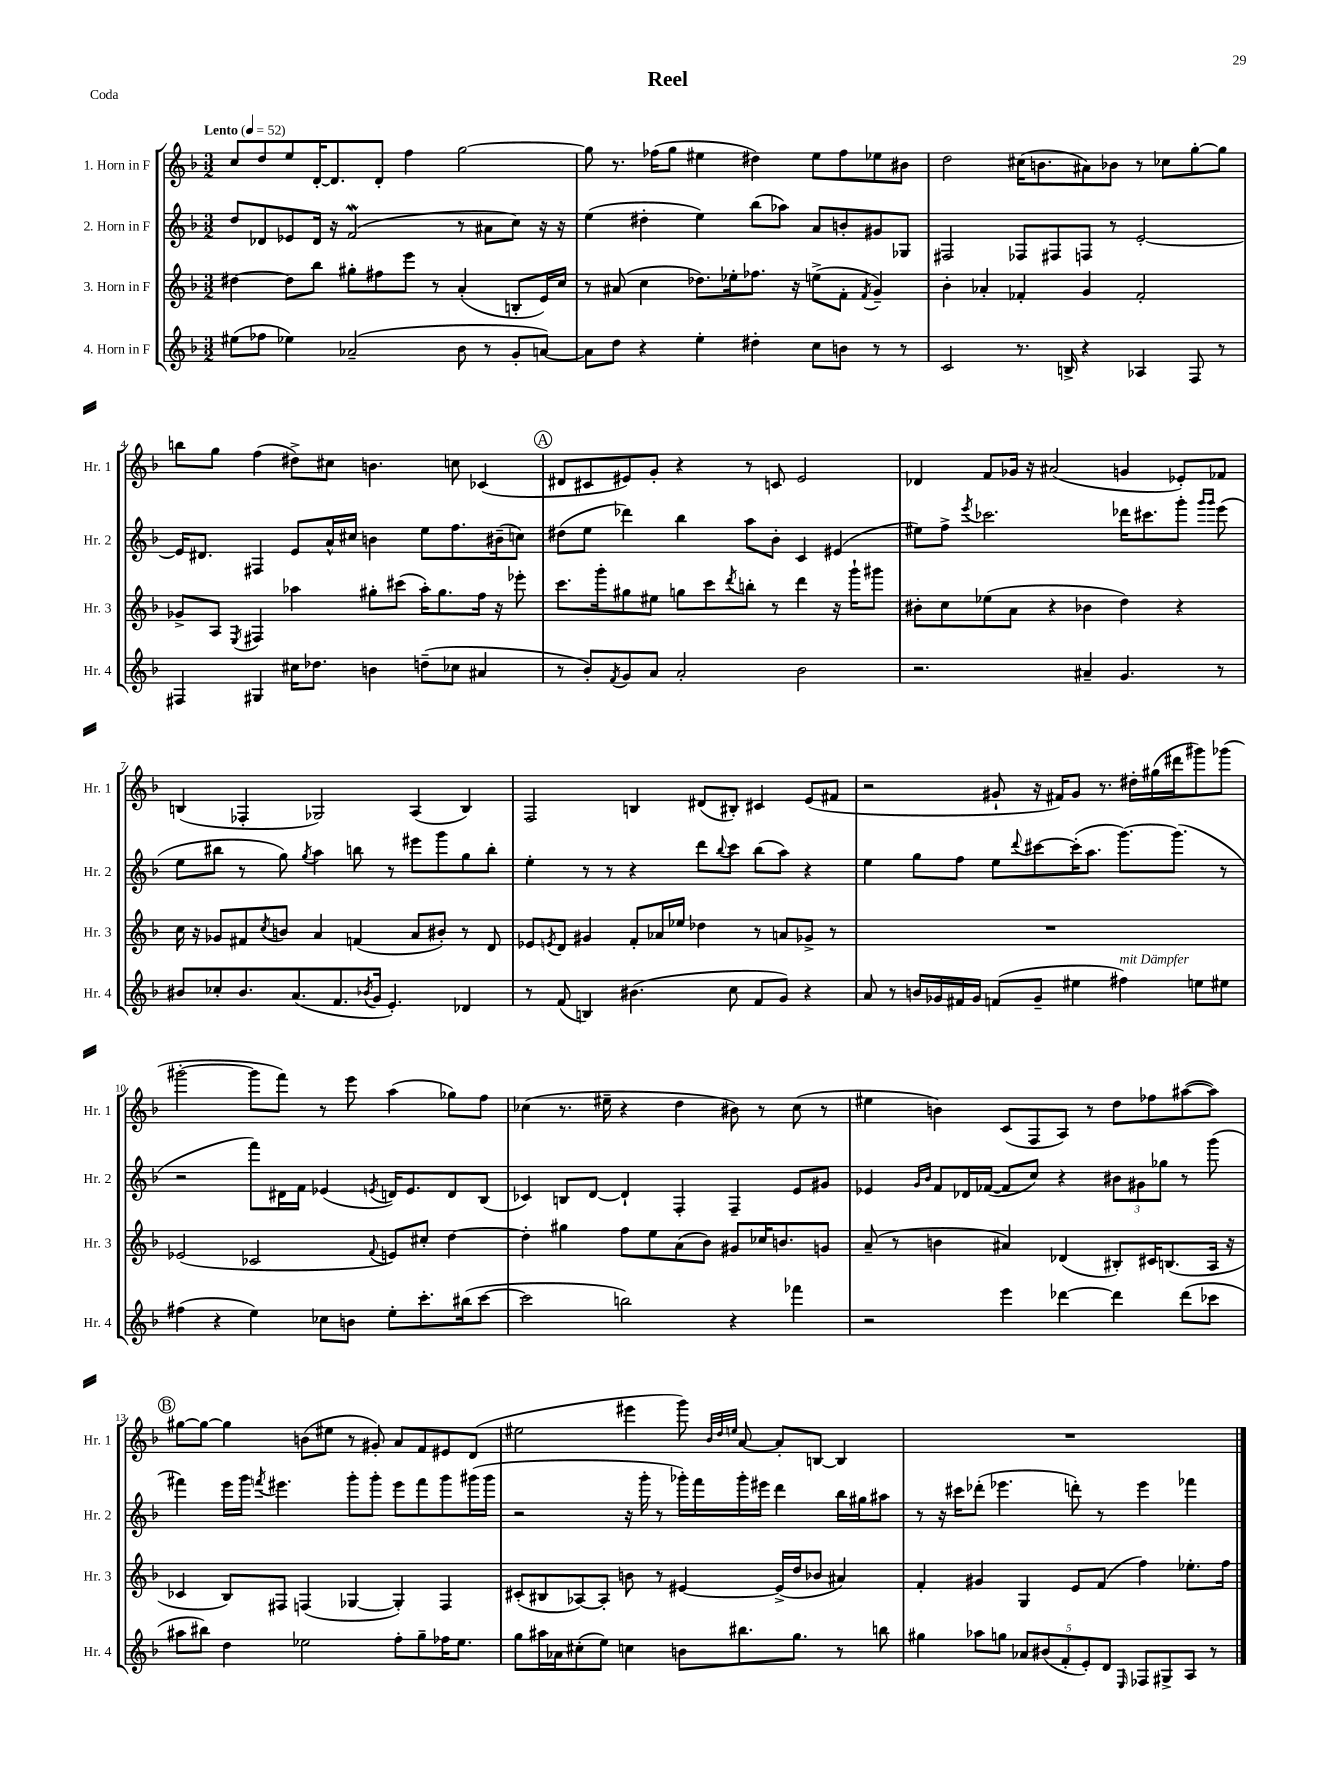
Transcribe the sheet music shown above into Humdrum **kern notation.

**kern	**kern	**kern	**kern
*staff4	*staff3	*staff2	*staff1
*clefG2	*clefG2	*clefG2	*clefG2
*k[b-]	*k[b-]	*k[b-]	*k[b-]
*M3/2	*M3/2	*M3/2	*M3/2
*MM52	*MM52	*MM52	*MM52
(8ee#	[4dd#	8dd	8cc
8ff-	.	8d-	8dd
4ee-)	8dd#]	8e-	8ee
.	8bb-	16d-	[16d'
.	.	16r	8.d]
(2a-~	8gg#'	(2f	.
.	8ff#	.	8d'
.	8eee	.	4ff
.	8r	.	.
8b-	(4a'	8r	[2gg
8r	.	8a#	.
8g'	8B'	8cc)	.
[8a)	16e)	16r	.
.	16cc	16r	.
=	=	=	=
8a]	8r	(4ee	8gg]
8dd	(8a#	.	8.r
4r	4cc	4dd#'	.
.	.	.	(16ff-
.	.	.	8gg
4ee'	8.dd-)	4ee)	4ee#
.	16ee-'	.	.
4dd#'	8.ff-	(8bb-	4dd#)
.	.	8aa-)	.
.	16r	.	.
8cc	(8ee^	8a	8ee#
8b	8f'	8b'	8ff-
.	8qf	.	.
8r	4g~)	8g#	8ee-
8r	.	8G-	8b#
=	=	=	=
2c	4b-'	2F#	2dd
.	4a-'	.	.
8.r	4f-'	8F-	(16cc#
.	.	.	8.b
.	.	8F#	.
16B^	.	.	.
4r	4g	8F	8a#)
.	.	8r	8b-
4A-	2f-'	[2e'	8r
.	.	.	8cc-
8F	.	.	[8gg'
8r	.	.	8gg]
=	=	=	=
4F#	8g-^	16e]	8bb
.	.	8.d#	.
.	8A	.	8gg
.	8qE	.	.
4G#	4F#	4F#	(4ff
16cc#	4aa-	8e	8dd#^)
8.dd-	.	.	.
.	.	16a^^	8cc#
.	.	16cc#	.
4b	8gg#'	4b	4.b
.	(8ccc#	.	.
(8dd~	16aa-')	8ee	.
.	8.gg#	.	.
8cc-	.	8.ff	8cc
4a#	16ff	.	(4c-
.	16r	(16b#~	.
.	8eee-'	8cc)	.
=	=	=	=
8r	8.ccc	(8dd#	8d#
8b-')	.	8ee	8c#
.	16ggg'	.	.
8qf	.	.	.
8g	8gg#	4ddd-)	8e#)
8a	8ee#	.	8g'
2a'	8gg	4bb-	4r
.	8ccc	.	.
.	8qddd	.	.
.	8bb'	8aa	8r
.	8r	8b-'	8c
2b-	4ddd	4c	2e#
.	16r	(4e#	.
.	16ggg`	.	.
.	8ggg#	.	.
=	=	=	=
2.r	8b#'	8ee#)	4d-
.	8cc	8ff^	.
.	.	8qeee	.
.	(8ee-	2.ccc-	8f
.	8a	.	16g-
.	.	.	16r
.	4r	.	(2a#
4a#~	4b-	.	.
4.g	4dd)	16ddd-	4g
.	.	8.ccc#	.
.	4r	8ggg'	8e-')
.	.	16qqggg	.
.	.	16qqggg	.
8r	.	(8eee	8f-
=	=	=	=
8b#	16cc	8ee	(4B
.	16r	.	.
8cc-'	8g-	8bb#	.
8.b#	8f#	8r	4F-'
.	8qcc	.	.
.	8b	8gg)	.
(8.a	.	.	.
.	.	8qgg	.
.	4a	4aa	2G-)
8.f	.	.	.
.	(4f	8bb	.
8qb-	.	.	.
16g	.	.	.
4.e')	.	8r	.
.	8a	8eee#	(4A
.	8b#')	8ggg	.
4d-	8r	8gg	4B)
.	8d	8bb'	.
=	=	=	=
8r	8e-	4ee'	2F
.	8qe	.	.
(8f	8d	.	.
4B)	4g#	8r	.
.	.	8r	.
(4.b#	8f'	4r	4B
.	16a-	.	.
.	16ee-	.	.
.	4dd-	8ddd	(8d#
.	.	8qqbb-	.
8cc	.	8ccc	8B#')
8f	8r	(8bb-	4c#
8g)	8a	8aa)	.
4r	8g-^	4r	(8e
.	8r	.	8f#
=	=	=	=
8a	1.r	4ee	2r
8r	.	.	.
16b	.	8gg	.
16g-	.	.	.
16f#	.	8ff	.
16g-	.	.	.
(8f	.	8ee	8g#`
.	.	8qqddd	.
8g-~	.	[8ccc#	16r
.	.	.	16f#)
4ee#	.	(16ccc#']	8g#
.	.	8.aa	.
.	.	.	8.r
4ff#)	.	[8.ggg)	.
.	.	.	16dd#'
.	.	.	(16gg#
.	.	(8.ggg]	16ddd#
8ee	.	.	8ggg#)
8ee#	.	8r	(8ggg-
=	=	=	=
(4ff#	(2e-	2r	[2ggg#'
4r	.	.	.
4ee)	2c-	8fff)	8ggg#]
.	.	16d#	8fff)
.	.	16f	.
8cc-	.	(4e-	8r
8b	.	.	8eee
.	8qqf	8qe	.
8ee'	8e)	16d)	(4aa
.	.	8.e	.
8.ccc'	8cc#'	.	.
.	[4dd	8d	8gg-)
(16bb#	.	.	.
[8ccc	.	(8B-	8ff
=	=	=	=
2ccc]	4dd']	4c-)	(4cc-
.	4gg#	8B	8.r
.	.	[8d	.
.	.	.	16ee#~
2bb)	8ff	4d`]	4r
.	8ee	.	.
.	(8a	4F'	4dd
.	8b-)	.	.
4r	8g#	4F~	8b#)
.	16cc-	.	8r
.	8.b	.	.
4fff-	.	8e	(8cc-
.	8g	8g#	8r
=	=	=	=
2r	(8a~	4e-	4ee#
.	8r	.	.
.	.	16qqg	.
.	.	16qqb-	.
.	4b	8f	4b)
.	.	16d-	.
.	.	([16f-	.
4eee	4a#)	8f-]	(8c
.	.	8cc)	8F
[4ddd-	(4d-	4r	8A)
.	.	.	8r
4ddd-]	8B#')	12b#	8dd
.	.	12g#	.
.	16c#	.	8ff-
.	.	12gg-	.
.	(8.B	.	.
(8ddd-	.	8r	([8aa#
8ccc-	16A	(8ggg	8aa#])
.	16r	.	.
=	=	=	=
8aa#	4c-	4fff#)	[8gg#
8bb#)	.	.	8gg#_
4dd	8B-)	16eee	4gg#]
.	.	16ggg	.
.	.	8qfff	.
.	8F#	4.eee#	.
2ee-	(4F	.	(8b
.	.	.	8ee#
.	[4G-	8ggg'	8r
.	.	8ggg'	8g#')
8ff'	4G-'])	8eee#	8a
8gg~	.	8fff	8f
16ff-	4F	8ggg	8e#
8.ee-	.	.	.
.	.	(16ggg#	(8d
.	.	16ggg#	.
=	=	=	=
8gg	(8c#'	2r	2ee#
16aa#	8B#	.	.
16a-	.	.	.
(8cc#'	[8A-)	.	.
8ee)	8A-']	.	.
4cc	8b	16r	4eee#
.	.	16ggg'	.
.	8r	8r	.
8b	[4e#	16ggg-')	8ggg)
.	.	16fff	.
.	.	.	32qqb-
.	.	.	32qqdd
.	.	.	32qqee
8.bb#	.	16ggg-'	[8a
.	.	16eee#	.
.	(16e#^]	4ddd	8a']
8.gg	16dd	.	.
.	8b-	.	[8B
8r	4a#)	16bb-	4B]
.	.	16gg#	.
8bb	.	8aa#	.
=	=	=	=
4gg#	4f'	8r	1.r
.	.	16r	.
.	.	16ccc#	.
8aa-	4g#	(8ddd-'	.
8gg	.	4.eee-	.
10a-	4G	.	.
(10b#	.	.	.
10f'	.	.	.
.	8e	8ddd')	.
10e')	.	.	.
.	(8f	8r	.
10d	.	.	.
16qqE	.	.	.
8F-	4ff)	4eee-	.
8G#^	.	.	.
8A	8.ee-'	4fff-	.
8r	.	.	.
.	16ff	.	.
==	==	==	==
*-	*-	*-	*-
